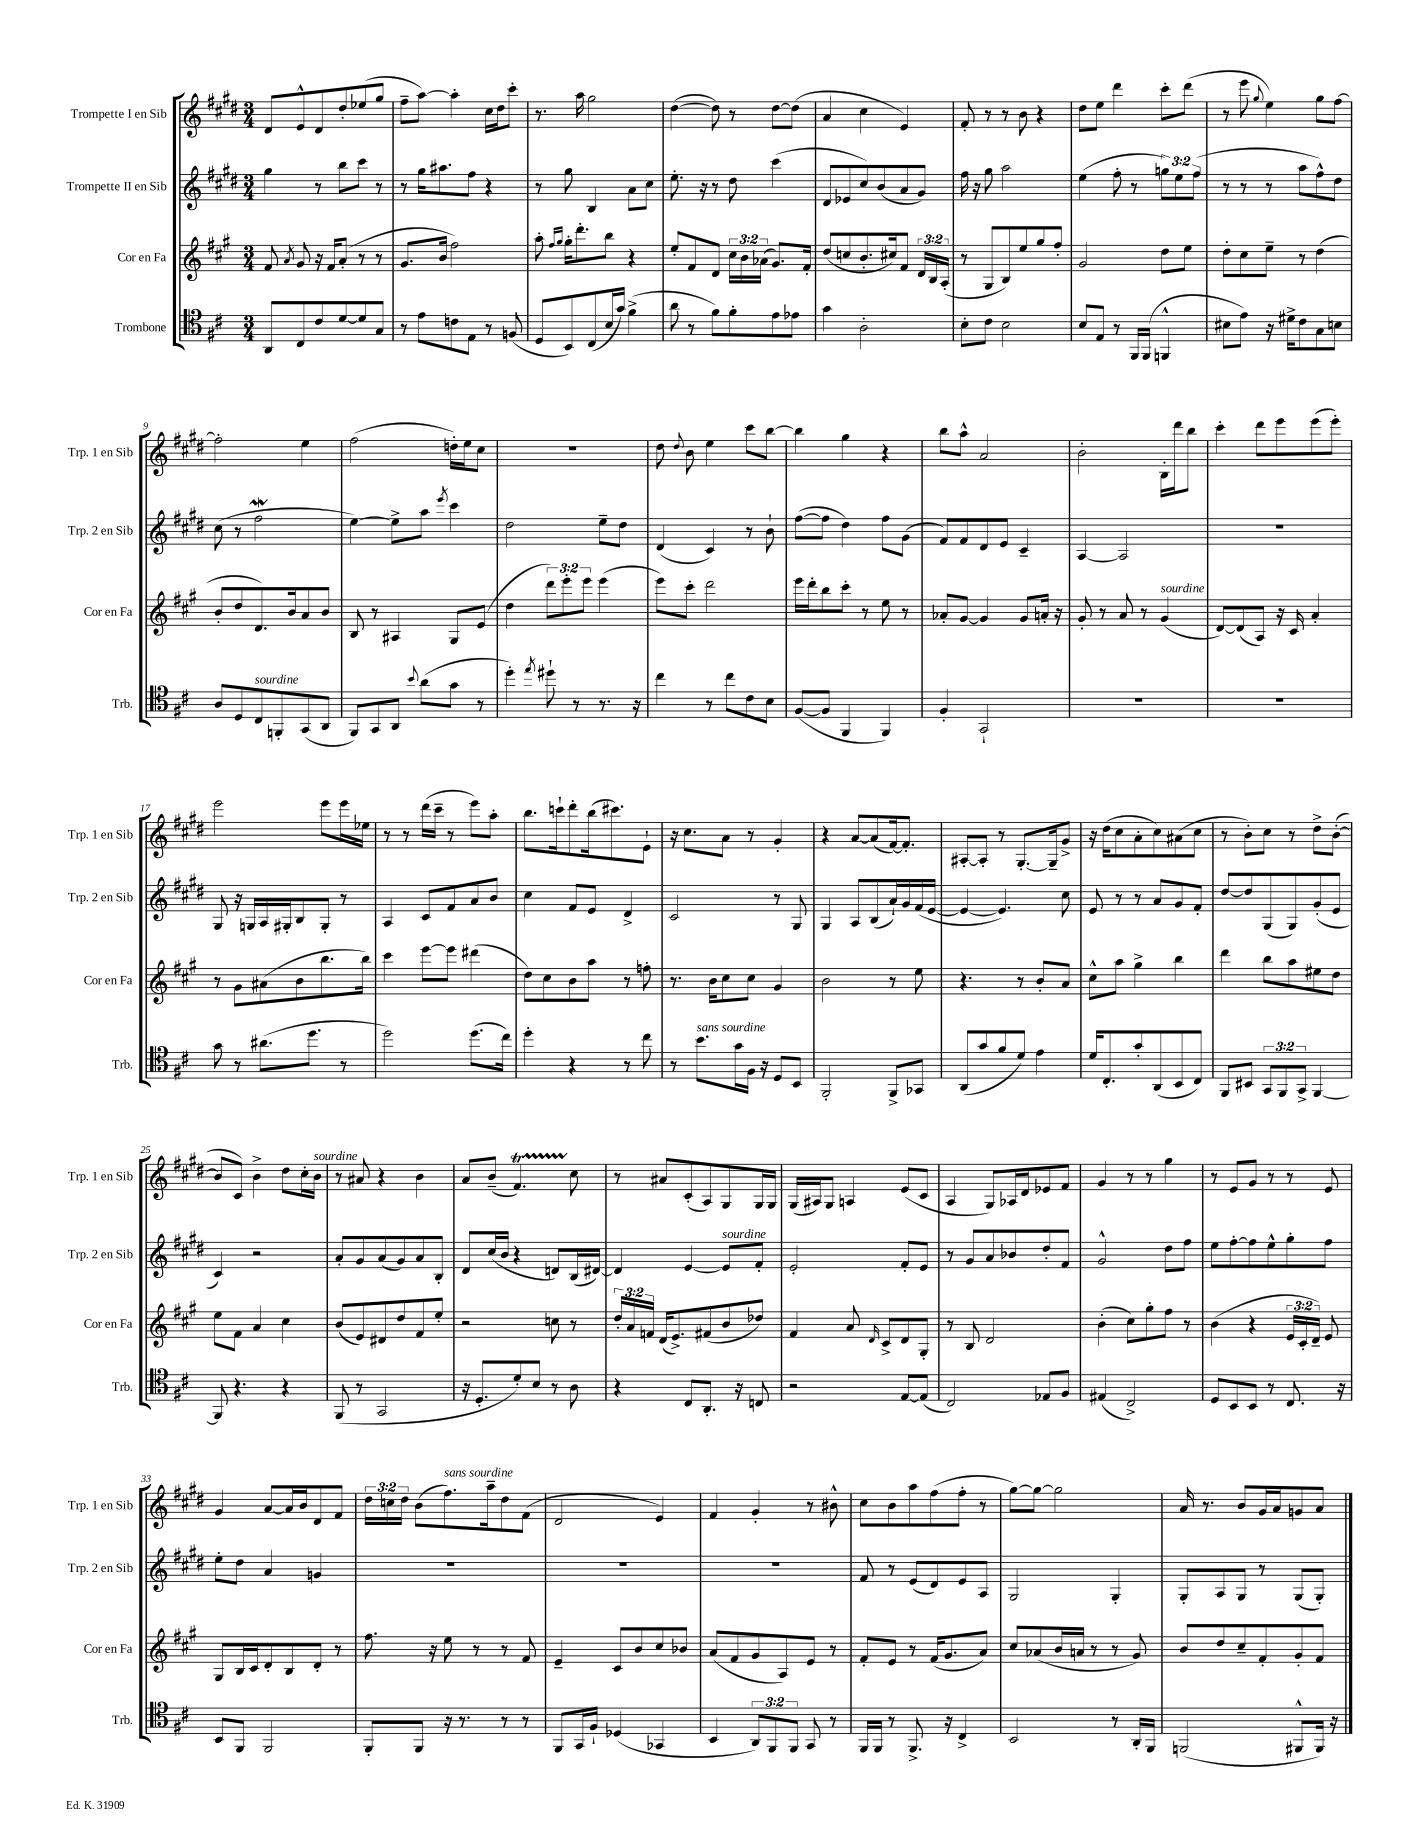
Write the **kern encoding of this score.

**kern	**kern	**kern	**kern
*part4	*part3	*part2	*part1
*staff4	*staff3	*staff2	*staff1
*I"Trombone	*I"Cor en Fa	*I"Trompette II en Sib	*I"Trompette I en Sib
*I'Trb.	*I'Cor en Fa	*I'Trp. 2 en Sib	*I'Trp. 1 en Sib
*clefC4	*clefG2	*clefG2	*clefG2
*k[f#c#]	*k[f#c#g#]	*k[f#c#g#d#]	*k[f#c#g#d#]
*M3/4	*M3/4	*M3/4	*M3/4
=1	=1	=1	=1
8AA/L	8f#/	4gg#\	8d#/L
.	8qa/	.	.
8C#/	8g#/	.	8e^^/
8c#/	16r	8r	8d#/
.	16f#/KL	.	.
[8d/	(8a'/J	8bb\L	8dd#'/
8d/]	8r	8ccc#\J	(8ee-X/
8G/J	8r	8r	8gg#/J
=2	=2	=2	=2
8r	8.g#/L	8r	8ff#~\L
8e\L	.	16gg#\KL	[8aa\J)
.	16b/Jk	8.aa#X\	.
8cn\	2ff#\)	.	4aa'\]
8E\J	.	8ff#\J	.
8r	.	4r	16cc#\LL
.	.	.	16dd#\J
(8Fn/	.	.	8ccc#'\J
=3	=3	=3	=3
8D/L	8aa'\	8r	8.r
.	16qqff#/LL	.	.
.	16qqgg#/JJ	.	.
8BB/)	16gg#'\KL	8gg#\	.
.	8.ddd'\	.	16aa\
(8C#/	.	4B/	2gg#\
16B/L	8bb\J	.	.
16g/JJ)	.	.	.
(4f#^\	4r	8a\L	.
.	.	8cc#\J	.
=4	=4	=4	=4
8a\	8ee'/L	8.ee'\	([4dd#\
8r	8f#/	.	.
.	.	16r	.
8f#\L)	8d/J	8r	8dd#\])
8f#'\	24cc#\LL	8dd#\	8r
.	24b\	.	.
.	(24a-X\JJ	.	.
8e\	8.g#/L)	(4ccc#\	[8dd#\L
8e-X\J	.	.	(8dd#\J]
.	16f#'/Jk	.	.
=5	=5	=5	=5
4g\	(8dd/L	8d#/L	4a/
.	8ccn/	8e-X/	.
2A'\	8.b'/	8cc#/)	4cc#\
.	.	(8b/	.
.	16cc#X/k)	.	.
.	8f#/J	8a/	4e/)
.	24d/LL	8g#/J)	.
.	24B/	.	.
.	(24A'/JJ	.	.
=6	=6	=6	=6
8B'\L	8r	16ff#\	8f#'/
.	.	16r	.
8c#\J	8G#/L	8gg#\	8r
2B\	8B/)	2aa\	8r
.	8ee/	.	8b\
.	8gg#/	.	4r
.	8ff#'/J	.	.
=7	=7	=7	=7
8B/L	2g#/	(4ee\	8dd#\L
8E/J	.	.	8ee\J
8r	.	8ff#'\	4ddd#\
16FF#/LL	.	8r	.
(16FF#/JJ	.	.	.
4FFn^^/	8dd\L	12ggn\L)	8ccc#'\L
.	.	12ee\	.
.	8ee\J	.	(8ddd#\J
.	.	(12ff#\J	.
=8	=8	=8	=8
8B#X\L	8dd'\L	8r	8r
8e\J)	8cc#\	8r	8eee\
.	.	.	8qqgg#/
16r	8ee~\J	8r	4ee\)
16d#X^\KL	.	.	.
8c#\	8r	8aa\L	.
8G\	(4dd\	8ff#^^\)	8gg#\L
8Bn\J	.	8dd#\J	[8ff#\J
!!LO:LB:g=z
=9	=9	=9	=9
8A/L	8b'/L	(8cc#\	2ff#'\]
8D/	8dd/	8r	.
!LO:TX:a:i:t=sourdine	!	!	!
8C#/	8.d/)	2ff#W\	.
8FFn'/	.	.	.
.	16b/k	.	.
(8GG/	8a/	.	4ee\
8AA/J	8b/J	.	.
=10	=10	=10	=10
8FF#/L)	8B/	[4ee\)	(2ff#\
8GG/	8r	.	.
8AA/J	4A#X/	8ee^\L]	.
8qqb/	.	.	.
(8a\L	.	8aa\J	.
.	.	8qeee/	.
8g\J	8G#/L	4ccc#\	16ddn'\LL)
.	.	.	16ee\J
8r	(8e/J	.	8cc#\J
=11	=11	=11	=11
4dd'\)	4dd\	2dd#\	2.r
8qee/	.	.	.
8dd#X`\	12ddd\L)	.	.
.	12eee'\	.	.
8r	.	.	.
.	12eee\J	.	.
8.r	(4eee\	8ee~\L	.
.	.	8dd#\J	.
16r	.	.	.
=12	=12	=12	=12
4cc#\	8eee\L)	(4d#/	8dd#\
.	.	.	8qqdd#/
.	8ccc#'\J	.	8b\
8r	2ddd\	4c#/)	4ee\
8cc#\L	.	.	.
8c#\	.	8r	8ccc#\L
8B\J	.	8b`\	[8bb\J
=13	=13	=13	=13
([8F#/L	16eee\LL	([8ff#\L	4bb\]
.	16ddd'\J	.	.
8F#/J]	8bb\	8ff#\J]	.
4FF#/	8ccc#'\J	4dd#\)	4gg#\
.	8r	.	.
4FF#/)	8ee\	8ff#\L	4r
.	8r	(8g#\J	.
=14	=14	=14	=14
4F#'/	8a-X'/L	8f#/L)	8bb\L
.	[8g#/J	8f#/	8aa^^\J
2GG`/	4g#/]	8d#/	2a/
.	.	8e/J	.
.	8g#/L	4c#~/	.
.	16an'/Jk	.	.
.	16r	.	.
=15	=15	=15	=15
2.r	8g#'/	[4A/	2b'\
.	8r	.	.
.	8a/	2A/]	.
.	8r	.	.
!	!LO:TX:a:i:t=sourdine	!	!
.	(4g#/	.	16B'\LL
.	.	.	16ddd#\J
.	.	.	8bb\J
=16	=16	=16	=16
2.r	[8d/L)	2.r	4ccc#'\
.	(8d/]	.	.
.	8A/J)	.	8ddd#\L
.	16r	.	8eee\
.	16c#/	.	.
.	4a'/	.	(8eee\
.	.	.	8eee'\J)
!!LO:LB:g=z
=17	=17	=17	=17
8g\	8r	8G#/	2eee\
8r	8g#\L	16r	.
.	.	16Gn/LL	.
(8.a#X\L	(8a#X\	16A/	.
.	.	16G#X'/J	.
.	8b\	8B/	.
8.dd\J	.	.	.
.	8.bb\	8G#'/J	8eee\L
8r	.	8r	16eee\L
.	16bb\Jk)	.	16ee-X\JJ
=18	=18	=18	=18
2dd\)	4ccc#\	4A/	8r
.	.	.	8r
.	[8eee\L	8c#/L	(16ddd#\LL
.	.	.	16ccc#~\JJ
.	8eee\J]	8f#/	8r
(8.dd\L	(4ddd#X\	8a/	8eee\L)
.	.	8b/J	8aa'\J
16cc#\Jk)	.	.	.
=19	=19	=19	=19
4dd'\	8dd\L)	4cc#\	8.bb\L
.	8cc#\	.	.
.	.	.	16cccn`\k
4r	8b\	8f#/L	8ddd#'\
.	8aa\J	8e/J	(16bb\k
.	.	.	8.ccc#X\)
8r	8r	4d#^/	.
8cc#\	8ffn'\	.	8e`\J
=20	=20	=20	=20
8r	8.r	2c#/	16r
.	.	.	8.cc#\L
!LO:TX:a:i:t=sans sourdine	!	!	!
8.b\L	.	.	.
.	16b\KL	.	.
.	8cc#\	.	8a\J
16g\L	.	.	.
16F#\JJ	8cc#\J	.	8r
16r	.	.	.
8D/L	4g#/	8r	4g#'/
8BB/J	.	8G#/	.
=21	=21	=21	=21
2FF#'/	2b\	4G#/	4r
.	.	8A/L	[8a/L
.	.	(8B/	(8a/]
8FF#^/L	8r	16a`/L)	[16f#/k)
.	.	16g#/	8.f#'/J]
8GG-X/J	8ee\	(16f#/	.
.	.	[16e/JJ	.
=22	=22	=22	=22
(8AA/L	4.r	4e/_	[8A#X'/L
8g/	.	.	8A#'/J]
8f#/	.	4.e/])	8r
8d/J)	8r	.	[8.G#'/L
4e\	8b'/L	.	.
.	.	.	16G#~/k]
.	8a/J	8cc#\	8g#^/J
=23	=23	=23	=23
16d/KL	8cc#^^\L	8e/	16r
8.C#'/	.	.	(16dd#\KL
.	8aa\J	8r	8cc#\
8g'/	4gg#^\	8r	8a'\
(8AA/	.	8a/L	8cc#\)
8BB/	4bb\	8g#/	(8a#X\
8C#/J)	.	8f#'/J	8cc#\J
=24	=24	=24	=24
8FF#/L	4ddd\	[8dd#/L	8r
8BB#X/J	.	8dd#/]	8b'\L)
12GG/L	8bb\L	(8G#/	8cc#\J
12FF#/	.	.	.
.	8aa\	8G#/)	8r
12GG^/J	.	.	.
[4FF#/	8ee#X\	(8g#'/	8dd#^\L
.	8dd\J	8e/J	([8b'\J
!!LO:LB:g=z
=25	=25	=25	=25
8FF#/]	8ee\L	4c#/)	8b/L]
4.r	8f#\J	.	8c#/J)
.	4a/	2r	4b^\
4r	4cc#\	.	8dd#\L
.	.	.	16cc#'\L
!	!	!	!LO:TX:a:i:t=sourdine
.	.	.	16b\JJ
=26	=26	=26	=26
(8FF#/	(8b/L	8a'/L	8r
8r	8e/)	8g#/	8a#X/
2GG/	8d#X/	(8a/	4r
.	8dd/	8g#/)	.
.	8f#/	8a/	4b\
.	8ee'/J	8B'/J	.
=27	=27	=27	=27
16r	2r	8d#/L	8a/L
8.D'/L	.	.	.
.	.	(16cc#/L	(8b~/J
.	.	16b/JJ	.
8d'/)	.	4r	4.f#T/)
8B/J	.	.	.
8r	8ccn\	8dn/L)	.
8A\	8r	(16B/L	8cc#\
.	.	[16d#X/JJ)	.
=28	=28	=28	=28
4r	24dd'/LL	4d#/]	8r
.	24a/	.	.
.	24fn/JJ	.	.
.	(16d/KL	.	8a#X/L
.	8.e^/)	.	.
8C#/L	.	[4e/	(8c#'/
8.AA'/J	(8f#X/	.	8A/)
!	!	!LO:TX:a:i:t=sourdine	!
.	8b/	8e/L]	8G#/
16r	.	.	.
8Cn/	8dd-X/J)	8f#'/J	16G#/L
.	.	.	16G#/JJ
=29	=29	=29	=29
2r	4f#/	2e'/	(16G#/LL
.	.	.	16A#X/J)
.	.	.	8G#/J
.	8a/	.	4An/
.	16qqd/	.	.
.	8c#^/L	.	.
[8E/L	8d/	8f#'/L	(8e/L
(8E/J]	8G#'/J	8e/J	8c#/J
=30	=30	=30	=30
2C#/)	8r	8r	4A/
.	8B/	8g#/L	.
.	2d/	8a/	8G#/L)
.	.	8b-X/	16A-X/L
.	.	.	16d#/J
8E-X/L	.	8dd#'/	8e-X/
8F#/J	.	8f#/J	8f#/J
=31	=31	=31	=31
(4E#X/	(4b'\	2g#^^/	4g#/
2C#^/)	8cc#\L)	.	8r
.	8gg#'\	.	8r
.	8ff#\J	8dd#\L	4gg#\
.	8r	8ff#\J	.
=32	=32	=32	=32
8D/L	(4b\	8ee\L	8r
8BB/	.	[8ff#'\	8e/L
8BB/J	4r	8ff#\]	8g#/J
8r	.	8ee^^\	8r
8.C#/	24e/LL	8gg#'\	8r
.	24c#'/	.	.
.	24d~/JJ)	.	.
.	8e/	8ff#\J	8e/
16r	.	.	.
!!LO:LB:g=z
=33	=33	=33	=33
8BB/L	8G#/L	8ee'\L	4g#/
8FF#/J	16B/L	8dd#\J	.
.	16c#/J	.	.
2FF#/	8d'/	4a/	[8a/L
.	8B/	.	16a/L]
.	.	.	16b/J
.	8d'/J	4gn/	8d#/
.	8r	.	8f#/J
=34	=34	=34	=34
8FF#'/L	8.ff#\	2.r	24dd#\LL
.	.	.	24ccn\
.	.	.	24dd#\JJ
8FF#/J	.	.	(8b\L
.	16r	.	.
!	!	!	!LO:TX:a:i:t=sans sourdine
16r	8ee\	.	8.ff#\)
8.r	.	.	.
.	8r	.	.
.	.	.	16aa~\k
8r	8r	.	8dd#\
8r	8f#/	.	(8f#\J
=35	=35	=35	=35
8FF#/L	4e~/	2.r	2d#/
16GG/L	.	.	.
16F#`/JJ	.	.	.
(4D-X/	8c#/L	.	.
.	8b/	.	.
4GG-X/	8cc#/	.	4e/)
.	8b-X/J	.	.
=36	=36	=36	=36
4BB/	(8a/L	2.r	4f#/
.	8f#/	.	.
12AA/L)	8g#/	.	4g#'/
12FF#/	.	.	.
.	8A/)	.	.
12FF#/J	.	.	.
8GG/	8e/J	.	8r
8r	8r	.	8b#X^^\
=37	=37	=37	=37
16FF#/LL	8f#'/L	8f#/	8cc#\L
16FF#/JJ	.	.	.
8r	8e/J	8r	8b\
8.FF#^/	8r	(8e/L	8aa\
.	(16f#/KL	8d#/)	(8ff#\
16r	8.g#/	.	.
4C#^/	.	8e/	8ff#'\J
.	8a/J)	8A/J	8r
=38	=38	=38	=38
2BB/	8cc#/L	2G#/	[8gg#\L)
.	(8a-X/	.	8gg#\J_
.	16b/L	.	2gg#\]
.	16an/JJ	.	.
.	8r	.	.
8r	8r	4G#'/	.
16AA'/LL	8g#/)	.	.
16FF#/JJ	.	.	.
=39	=39	=39	=39
(2FFn/	8b/L	8G#'/L	16a/
.	.	.	8.r
.	8dd/	8A/	.
.	8cc#~/	8G#/J	8b/L
.	8f#'/	8r	16g#/L
.	.	.	16a/J
8FF#X^^/L	8g#'/	(8G#/L	8gn/
16FF#/Jk)	8f#/J	8G#'/J)	8a/J
16r	.	.	.
==	==	==	==
*-	*-	*-	*-
